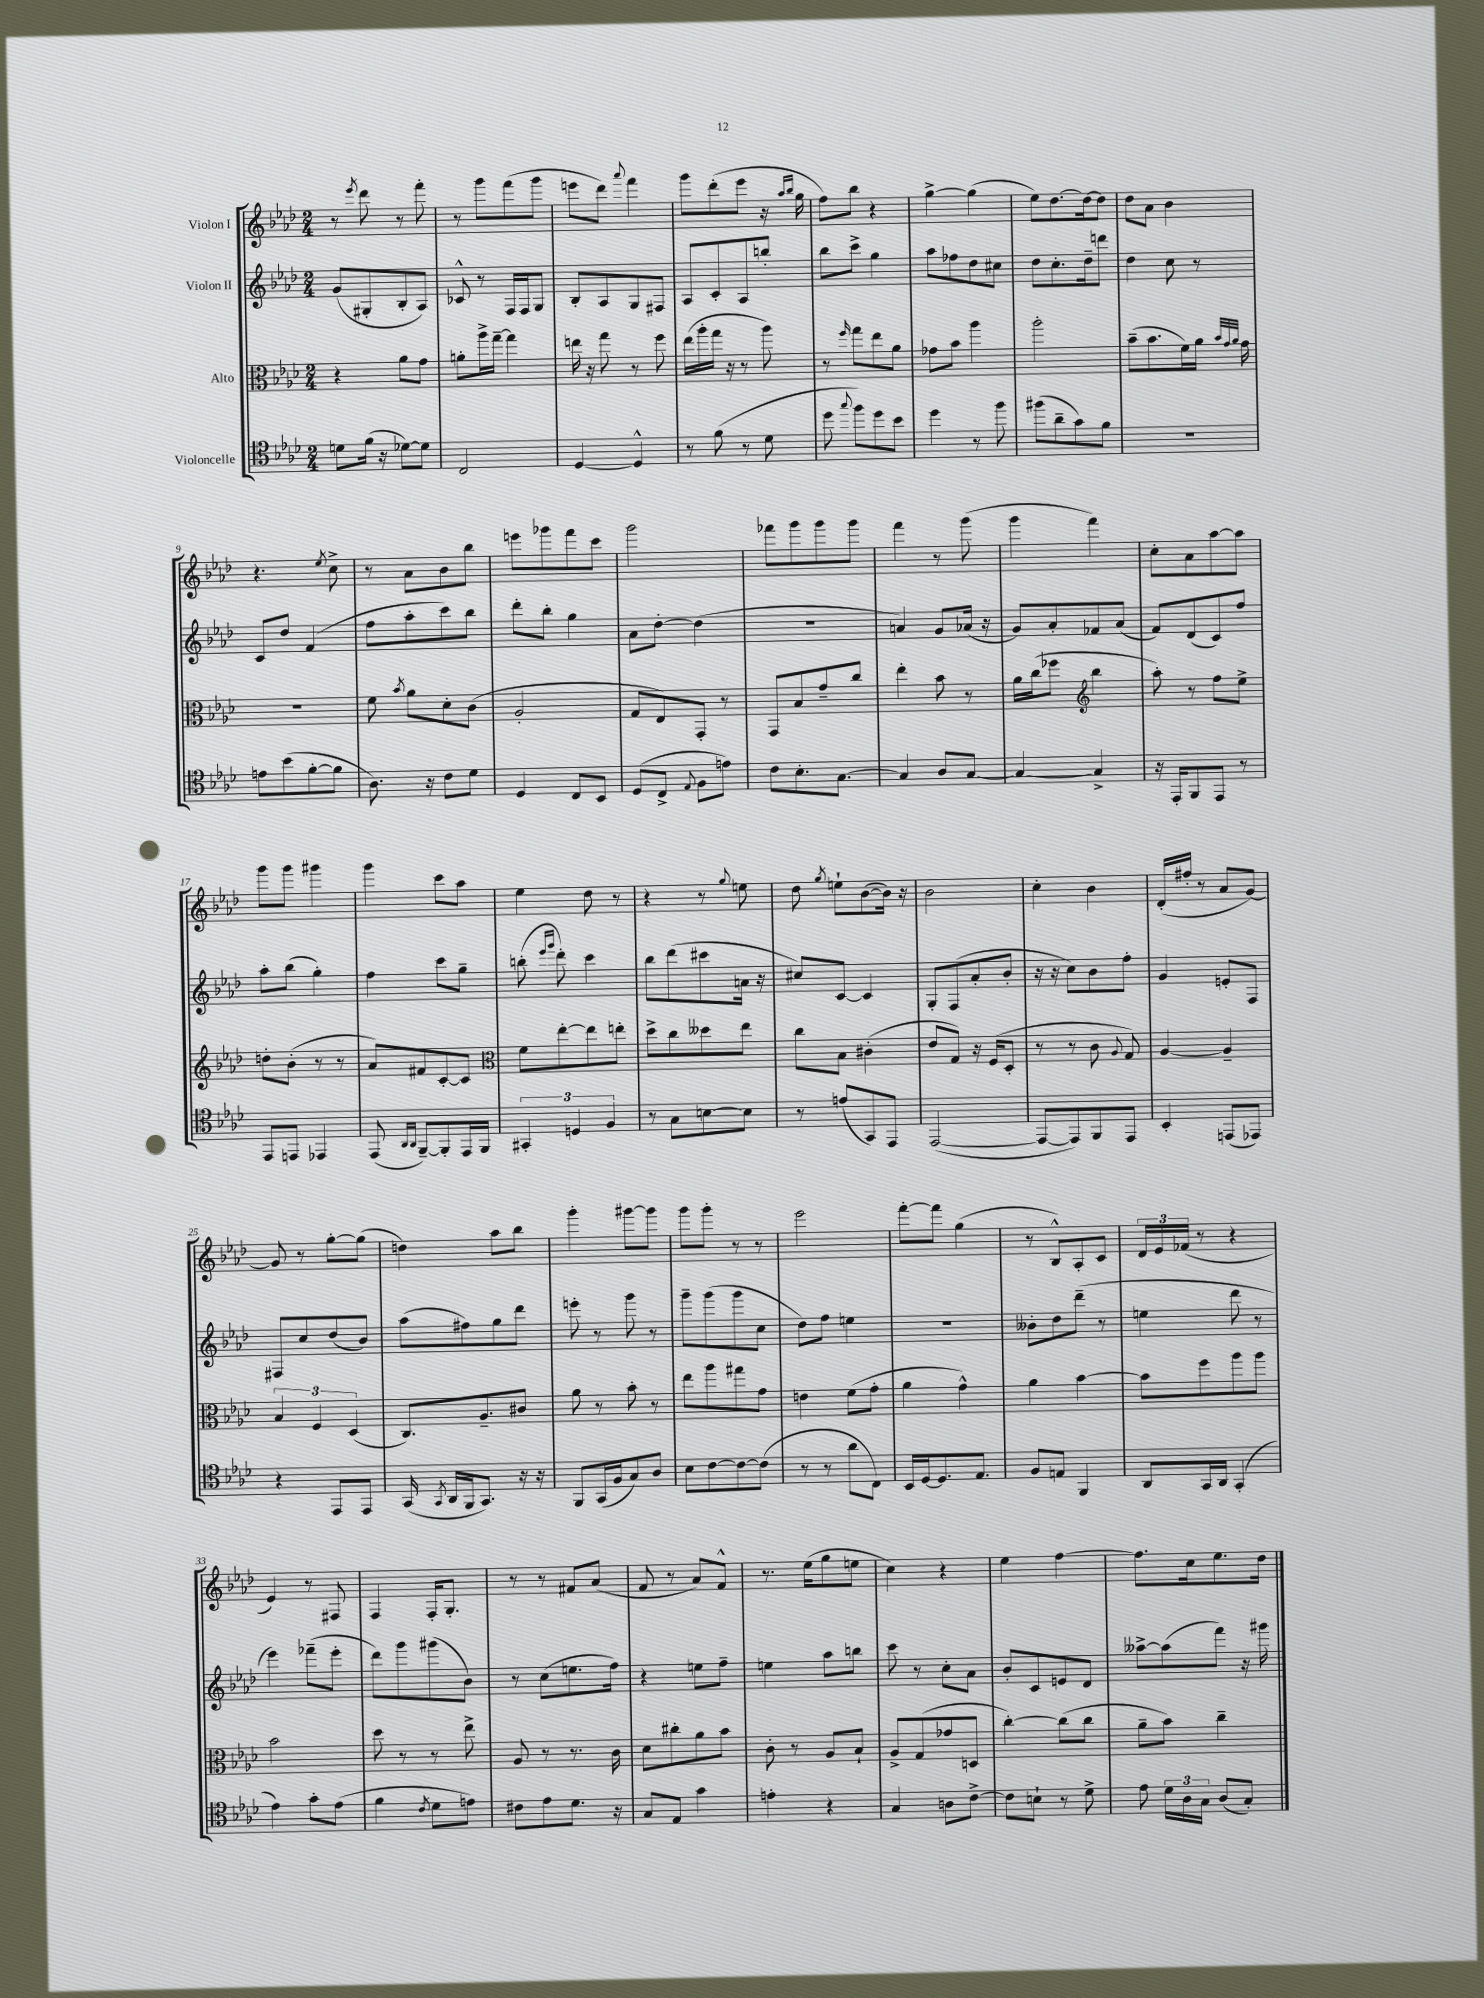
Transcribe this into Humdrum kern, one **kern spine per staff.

**kern	**kern	**kern	**kern
*part4	*part3	*part2	*part1
*staff4	*staff3	*staff2	*staff1
*I"Violoncelle	*I"Alto	*I"Violon II	*I"Violon I
*clefC4	*clefC3	*clefG2	*clefG2
*k[b-e-a-d-]	*k[b-e-a-d-]	*k[b-e-a-d-]	*k[b-e-a-d-]
*M2/4	*M2/4	*M2/4	*M2/4
=1	=1	=1	=1
8dn\L	4r	(8g/L	8r
.	.	.	8qeee-/
(16f\Jk	.	8G#X'/	8ddd-\
16r	.	.	.
[8d-X\L)	8a-\L	8B-'/	8r
8d-\J]	8g\J	8A-/J)	8fff'\
=2	=2	=2	=2
2C/	8an'\L	8c-X^^/	8r
.	16aa-^\L	8r	8ggg\L
.	[16gg~\JJ	.	.
.	4gg\]	16F/LL	(8fff\
.	.	16F/J	.
.	.	8G/J	8ggg\J
=3	=3	=3	=3
[4D-/	16een\	8B-'/L	8eeen\L
.	16r	.	.
.	8gg\	8A-/	8ddd-\J)
.	.	.	8qqaaa-/
4D-^^/]	8r	8G/	4fff\
.	8ff\	8F#X/J	.
=4	=4	=4	=4
8r	(16ee-\LL	8A-/L	8ggg\L
.	16aa-'\	.	.
(8f\	16gg\JJ	8c'/	(8ddd-'\
.	16r	.	.
8r	8r	8A-/	8eee-\J
8d-\	8aa-\)	8bbn'/J	16r
.	.	.	16qqaa-/LL
.	.	.	16qqbb-/JJ
.	.	.	16gg\
=5	=5	=5	=5
8dd-\	8r	8bb-\L	8ff\L)
8qqgg/	16qqff/	.	.
8ff\L)	8gg\L	8ccc^\J	8bb-\J
8dd-\	8ee-\	4gg\	4r
8b-\J	8a-\J	.	.
=6	=6	=6	=6
4dd-\	8g-X\L	8aa-\L	[4gg^\
.	8b-\J	8ff-X\	.
8r	4aa-\	8dd-\	(4gg\]
8ff\	.	8cc#X\J	.
=7	=7	=7	=7
(8ff#X\L	2aa-'\	8dd-\L	8ee-\L)
8a-~\	.	8.cc'\	[8.dd-\
8g\)	.	.	.
.	.	16dd-~\k	16dd-\k_
8f\J	.	8dddn\J	8dd-\J]
=8	=8	=8	=8
2r	(8b-~\L	4dd-\	8dd-\L
.	8.b-\	.	8a-\J
.	.	8cc\	4b-\
.	16f\L)	.	.
.	16a-\JJ	8r	.
.	32qqb-/LLL	.	.
.	32qqg/	.	.
.	32qqa-/JJJ	.	.
.	16g\	.	.
!!LO:LB:g=z
=9	=9	=9	=9
8en\L	2r	8c/L	4.r
(8b-\	.	8dd-/J	.
[8f'\	.	(4f/	.
.	.	.	8qee-/
8f\J]	.	.	8cc^\
=10	=10	=10	=10
8.A-\)	8f\	8ff\L	8r
.	8qb-/	.	.
.	8a-\L	8aa-'\	8a-\L
16r	.	.	.
8c\L	8d-'\	8ccc\)	8b-\
8d-\J	(8c\J	8bb-\J	8bb-\J
=11	=11	=11	=11
4D-/	2A-'/	8ddd-'\L	8eeen\L
.	.	8bb-'\J	8ggg-X\
8C/L	.	4gg\	8fff\
8BB-/J	.	.	8ccc\J
=12	=12	=12	=12
(8D-/L	8G/L	8a-\L	2ggg\
8C^/J	8E-/)	[8dd-'\J	.
8qqE-/	.	.	.
8F\L	8GG'/J	(4dd-\]	.
8en\J)	8r	.	.
=13	=13	=13	=13
8c\L	8GG/L	2r	8fff-X\L
8.B-'\	8B-/	.	8ggg\
.	8g~/	.	8ggg\
[8.G\J	.	.	.
.	8cc/J	.	8ggg\J
=14	=14	=14	=14
4G/]	4ee-'\	4an/)	4fff\
8A-/L	8b-\	8g/L	8r
[8G/J	8r	(16a-X/Jk	(8ggg\
.	.	16r	.
=15	=15	=15	=15
4G/_	16a-\LL	8g/L)	4ggg\
.	(16cc\J	.	.
.	8ff-X\J	8a-'/	.
*	*clefG2	*	*
4G^/]	4bb-\	8f-X/	4fff\)
.	.	(8a-/J	.
=16	=16	=16	=16
16r	8aa-'\)	8f/L)	8cc'\L
16EE-'/KL	.	.	.
8FF/	8r	(8d-/	8a-\
8EE-/J	8ff\L	8c/)	[8aa-\
8r	8ee-^\J	8ff/J	8aa-\J]
!!LO:LB:g=z
=17	=17	=17	=17
8EE-/L	8ddn'\L	8aa-'\L	8ggg\L
8EEn/J	(8b-'\J	(8bb-\J	8ggg\J
4EE-X/	8r	4gg'\)	4ggg#X\
.	8r	.	.
=18	=18	=18	=18
(8EE-/	8a-/L)	4ff\	4ggg\
16qqAA-/LL	.	.	.
16qqAA-/JJ	.	.	.
[8FF~/L)	8f#X/	.	.
8FF'/]	[8c'/	8ccc\L	8ccc\L
16EE-/L	8c/J]	8gg~\J	8aa-\J
16FF/JJ	.	.	.
=19	=19	=19	=19
*	*clefC3	*	*
6GG#X'/	8f\L	(8bbn'\	4ee-\
.	.	16qqeee-/LL	.
.	.	16qqggg/JJ	.
.	[8ee-'\	8ddd-'\)	.
6Dn/	.	.	.
.	8ee-\]	4ccc\	8dd-\
6F/	.	.	.
.	8een'\J	.	8r
=20	=20	=20	=20
8r	8dd-^\L	8bb-\L	4r
8G\L	8cc\	(8ddd-\	.
[8Bn\	8dd--X\	8ccc#X\	8r
.	.	.	8qqgg/
8B\J]	8ee-\J	16an\Jk	8een\
.	.	16r	.
=21	=21	=21	=21
8r	8cc\L	8cc#X/L)	8dd-\
.	.	.	8qgg/
(8en/L	8B-\J	[8c/J	8een`\L
8GG/)	(4c#X'\	4c/]	([8b-\
8EE-/J	.	.	16b-\Jk])
.	.	.	16r
=22	=22	=22	=22
([2EE-/	8e-/L	8G'/L	2b-\
.	8G/J)	(8F/	.
.	16r	8a-'/	.
.	(16F/KL	.	.
.	8D-'/J	8b-'/J	.
=23	=23	=23	=23
8EE-/L_	8r	16r	4cc'\
.	.	16r	.
8EE-/])	8r	8cc\L)	.
8FF/	8c\	8b-\	4b-\
.	8qqA-/	.	.
8EE-/J	8G/)	8ff'\J	.
=24	=24	=24	=24
4BB-'/	[4A-/	4g/	(16d-'/LL
.	.	.	16ff#X'/JJ
.	.	.	8r
(8EEn/L	4A-~/]	8en'/L	8a-/L
8EE-X/J)	.	8F/J	[8g/J)
!!LO:LB:g=z
=25	=25	=25	=25
4r	6B-/	8F#X/L	8g/]
.	.	8cc/	8r
.	6F/	.	.
8EE-/L	.	(8dd-/	[8gg'\L
.	(6D-/	.	.
8EE-/J	.	8b-/J)	(8gg\J]
=26	=26	=26	=26
(16GG/	8.C/L)	(8aa-\L	4ddn\)
8qGG/	.	.	.
16AA-/LL	.	.	.
16FF/J	.	8ff#X\)	.
8.GG/J)	8.A-~/	.	.
.	.	8gg\	8aa-\L
16r	8c#X/J	8ddd-\J	8bb-\J
16r	.	.	.
=27	=27	=27	=27
8FF/L	8a-\	8eeen'\	4ggg'\
(16GG/L	8r	8r	.
16F/J	.	.	.
8G/)	8b-'\	8ggg\	[8ggg#X\L
8A-/J	8r	8r	8ggg#\J]
=28	=28	=28	=28
8B-\L	8ee-\L	8ggg~\L	8ggg\L
[8c\	8aa-\	(8ggg\	8ggg'\J
8c\_	8gg#X\	8ggg\	8r
(8c\J]	8g\J	8cc\J	8r
=29	=29	=29	=29
8r	4en\	8dd-\L)	2eee-\
8r	.	8ff\J	.
8a-\L	(8f\L	4een\	.
8C\J)	8g'\J	.	.
=30	=30	=30	=30
16BB-/LL	4a-\	2r	[8fff'\L
[16D-/J	.	.	.
8.D-/]	.	.	8fff\J]
.	4g^^\)	.	(4gg\
8.E-/J	.	.	.
=31	=31	=31	=31
8F/L	4a-\	8b--X'\L	8r
8En/J	.	8dd-\	8B-^^/L)
4FF/	[4b-\	(8ddd-~\J	8A-'/
.	.	8r	8c/J
=32	=32	=32	=32
8AA-/L	8b-\L]	4een\	24d-/LL
.	.	.	24e-/
.	.	.	(24f-X/JJ
16GG/L	8ff\	.	8r
16AA-/JJ	.	.	.
(4GG'/	8aa-\	8ddd-\	4r
.	8aa-\J	8r	.
!!LO:LB:g=z
=33	=33	=33	=33
4e-\)	2b-\	4eee-\)	4e-/)
8g'\L	.	(8fff-X~\L	8r
(8e-\J	.	8eee-'\J	8F#X/
=34	=34	=34	=34
4f\	8dd-\	8ddd-\L)	4F/
.	8r	8ggg\	.
8qc/	.	.	.
8d-\L	8r	(8ggg#X\	16F'/KL
.	.	.	8.G'/J
8en\J)	8ee-^\	8b-\J)	.
=35	=35	=35	=35
8c#X\L	8A-/	8r	8r
8e-\	8r	(8cc\L	8r
8.d-\J	8.r	8.een\	8f#X/L
.	.	.	(8a-/J
16r	16c\	16ff\Jk)	.
=36	=36	=36	=36
8G/L	8d-\L	4r	8f/
8E-/J	8cc#X'\	.	8r
4g\	8a-\	8een\L	8a-/L)
.	8b-\J	8ff~\J	8f^^/J
=37	=37	=37	=37
4en'\	8c'\	4een\	8.r
.	8r	.	.
.	.	.	(16ee-\KL
4r	8A-/L	8aa-\L	8gg\
.	8B-`/J	8bbn\J	8een\J
=38	=38	=38	=38
4G/	8A-^/L	8ccc\	4cc\)
.	(8G/	8r	.
8An\L	8g-X/	8cc'\L	4r
[8c^\J	8Dn/J	8a-\J	.
=39	=39	=39	=39
8c\L]	[4cc'\)	8b-'/L	4ee-\
8Bn`\J	.	8c/	.
8r	(8cc\L]	8en/	[4ff\
8d-^\	8cc\J	8d-/J	.
=40	=40	=40	=40
8e-\	8a-~\L	[8aa--X^\L	8.ff\L]
24d-\LL	8b-\J)	(8aa--\]	.
24A-\	.	.	.
.	.	.	16cc\k
24G\JJ	.	.	.
(8A-/L	4cc~\	8fff\J)	8.ee-\
8G'/J)	.	16r	.
.	.	16ggg#X\	16dd-\Jk
==	==	==	==
*-	*-	*-	*-
